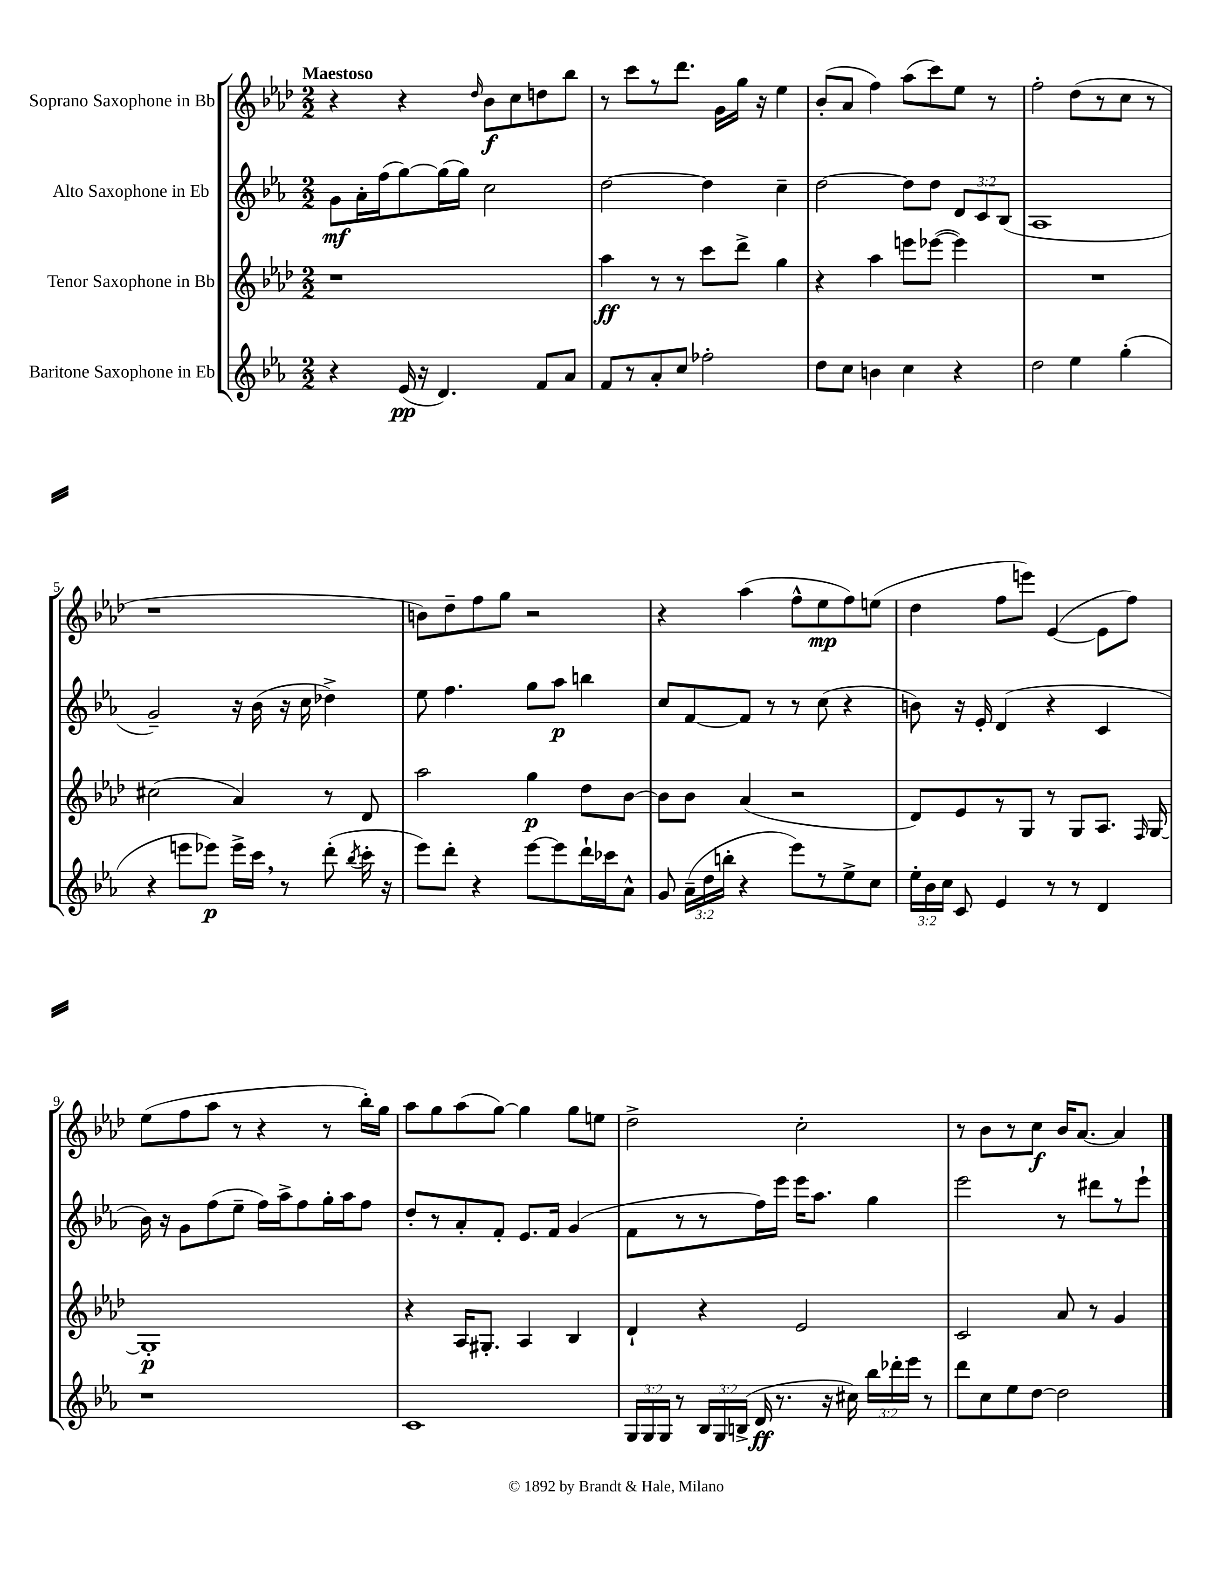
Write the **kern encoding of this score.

**kern	**dynam	**kern	**dynam	**kern	**dynam	**kern	**dynam
*part4	*part4	*part3	*part3	*part2	*part2	*part1	*part1
*staff4	*staff4	*staff3	*staff3	*staff2	*staff2	*staff1	*staff1
*I"Baritone Saxophone in Eb	*	*I"Tenor Saxophone in Bb	*	*I"Alto Saxophone in Eb	*	*I"Soprano Saxophone in Bb	*
*clefG2	*	*clefG2	*	*clefG2	*	*clefG2	*
*k[b-e-a-]	*	*k[b-e-a-d-]	*	*k[b-e-a-]	*	*k[b-e-a-d-]	*
*M2/2	*	*M2/2	*	*M2/2	*	*M2/2	*
=1	=1	=1	=1	=1	=1	=1	=1
!	!	!	!	!	!	!LO:TX:a:B:t=Maestoso	!
4r	.	1r	.	8g\L	mf	4r	.
.	.	.	.	16a-'\L	.	.	.
.	.	.	.	(16ff\J	.	.	.
(16e-/	pp	.	.	[8gg\)	.	4r	.
16r	.	.	.	.	.	.	.
4.d/)	.	.	.	(16gg\L]	.	.	.
.	.	.	.	16gg\JJ)	.	.	.
.	.	.	.	.	.	16qqdd-/	.
.	.	.	.	2cc\	.	8b-\L	f
.	.	.	.	.	.	8cc\	.
8f/L	.	.	.	.	.	8ddn\	.
8a-/J	.	.	.	.	.	8bb-\J	.
=2	=2	=2	=2	=2	=2	=2	=2
8f/L	.	4aa-\	ff	[2dd\	.	8r	.
8r	.	.	.	.	.	8ccc\L	.
8a-'/	.	8r	.	.	.	8r	.
8cc/J	.	8r	.	.	.	8.ddd-\J	.
2ff-X'\	.	8ccc\L	.	4dd\]	.	.	.
.	.	.	.	.	.	16g\LL	.
.	.	8ddd-^\J	.	.	.	16gg\JJ	.
.	.	.	.	.	.	16r	.
.	.	4gg\	.	4cc~\	.	4ee-\	.
=3	=3	=3	=3	=3	=3	=3	=3
8dd\L	.	4r	.	[2dd\	.	(8b-'/L	.
8cc\J	.	.	.	.	.	8a-/J	.
4bn\	.	4aa-\	.	.	.	4ff\)	.
4cc\	.	8eeen\L	.	8dd\L]	.	(8aa-\L	.
.	.	([8eee-X\J	.	8dd\J	.	8ccc\)	.
4r	.	4eee-\])	.	12d/L	.	8ee-\J	.
.	.	.	.	12c/	.	.	.
.	.	.	.	.	.	8r	.
.	.	.	.	(12B-/J	.	.	.
=4	=4	=4	=4	=4	=4	=4	=4
2dd\	.	1r	.	1A-	.	2ff'\	.
4ee-\	.	.	.	.	.	(8dd-\L	.
.	.	.	.	.	.	8r	.
(4gg'\	.	.	.	.	.	8cc\J	.
.	.	.	.	.	.	8r	.
!!LO:LB:g=z
=5	=5	=5	=5	=5	=5	=5	=5
4r	.	(2cc#X\	.	2g~/)	.	1r	.
8eeen\L	.	.	.	.	.	.	.
8eee-X\J)	p	.	.	.	.	.	.
16eee-^\LL	.	4a-/)	.	16r	.	.	.
16ccc,\JJ	.	.	.	(16b-\	.	.	.
8r	.	.	.	16r	.	.	.
.	.	.	.	16cc\	.	.	.
(8ddd'\	.	8r	.	4dd-X^\)	.	.	.
8qbb-/	.	.	.	.	.	.	.
16ccc'\	.	8d-/	.	.	.	.	.
16r	.	.	.	.	.	.	.
=6	=6	=6	=6	=6	=6	=6	=6
8eee-\L)	.	2aa-\	.	8ee-\	.	8bn\L)	.
8ddd'\J	.	.	.	4.ff\	.	8dd-~\	.
4r	.	.	.	.	.	8ff\	.
.	.	.	.	.	.	8gg\J	.
[8eee-\L	.	4gg\	p	8gg\L	.	2r	.
8eee-\]	.	.	.	8aa-\J	p	.	.
16ddd`\L	.	8dd-\L	.	4bbn\	.	.	.
16ccc-X\J	.	.	.	.	.	.	.
8a-^^\J	.	[8b-\J	.	.	.	.	.
=7	=7	=7	=7	=7	=7	=7	=7
8g/	.	8b-\L]	.	8cc/L	.	4r	.
(24a-~\LL	.	8b-\J	.	[8f/	.	.	.
24dd\	.	.	.	.	.	.	.
24bbn'\JJ	.	.	.	.	.	.	.
4r	.	(4a-/	.	8f/J]	.	(4aa-\	.
.	.	.	.	8r	.	.	.
8eee-\L)	.	2r	.	8r	.	8ff^^\L	.
8r	.	.	.	(8cc\	.	8ee-\	mp
8ee-^\	.	.	.	4r	.	8ff\)	.
8cc\J	.	.	.	.	.	(8een\J	.
=8	=8	=8	=8	=8	=8	=8	=8
24ee-'\LL	.	8d-/L)	.	8bn\)	.	4dd-\	.
24b-\	.	.	.	.	.	.	.
24cc\JJ	.	.	.	.	.	.	.
8c/	.	8e-/	.	16r	.	.	.
.	.	.	.	16e-'/	.	.	.
4e-/	.	8r	.	(4d/	.	8ff\L	.
.	.	8G/J	.	.	.	8eeen\J)	.
8r	.	8r	.	4r	.	([4e-/	.
8r	.	8G/L	.	.	.	.	.
4d/	.	8.A-/J	.	4c/	.	8e-\L]	.
.	.	.	.	.	.	8ff\J)	.
.	.	16qqF/	.	.	.	.	.
.	.	[16G/	.	.	.	.	.
!!LO:LB:g=z
=9	=9	=9	=9	=9	=9	=9	=9
1r	.	1G']	p	16b-\)	.	(8ee-\L	.
.	.	.	.	16r	.	.	.
.	.	.	.	8g\L	.	8ff\	.
.	.	.	.	(8ff\	.	8aa-\J	.
.	.	.	.	8ee-~\J	.	8r	.
.	.	.	.	16ff\LL)	.	4r	.
.	.	.	.	16aa-^\J	.	.	.
.	.	.	.	8ff\	.	.	.
.	.	.	.	16gg'\L	.	8r	.
.	.	.	.	16aa-\J	.	.	.
.	.	.	.	8ff\J	.	16bb-'\LL)	.
.	.	.	.	.	.	16gg\JJ	.
=10	=10	=10	=10	=10	=10	=10	=10
1c	.	4r	.	8dd'/L	.	8aa-\L	.
.	.	.	.	8r	.	8gg\	.
.	.	16A-/KL	.	8a-'/	.	(8aa-\	.
.	.	8.G#X'/J	.	.	.	.	.
.	.	.	.	8f'/J	.	[8gg\J)	.
.	.	4A-/	.	8.e-/L	.	4gg\]	.
.	.	.	.	16f/Jk	.	.	.
.	.	4B-/	.	(4g/	.	8gg\L	.
.	.	.	.	.	.	8een\J	.
=11	=11	=11	=11	=11	=11	=11	=11
24G/LL	.	4d-`/	.	8f\L	.	2dd-^\	.
24G/	.	.	.	.	.	.	.
24G/JJ	.	.	.	.	.	.	.
8r	.	.	.	8r	.	.	.
24B-/LL	.	4r	.	8r	.	.	.
24G/	.	.	.	.	.	.	.
(24Bn^/JJ	.	.	.	.	.	.	.
16d/	ff	.	.	16ff\L)	.	.	.
8.r	.	.	.	16eee-\JJ	.	.	.
.	.	2e-/	.	16eee-\KL	.	2cc'\	.
.	.	.	.	8.aa-\J	.	.	.
16r	.	.	.	.	.	.	.
16cc#X\)	.	.	.	.	.	.	.
24bb-\LL	.	.	.	4gg\	.	.	.
24ddd-X'\	.	.	.	.	.	.	.
24eee-\JJ	.	.	.	.	.	.	.
8r	.	.	.	.	.	.	.
=12	=12	=12	=12	=12	=12	=12	=12
8ddd\L	.	2c/	.	2eee-\	.	8r	.
8cc\	.	.	.	.	.	8b-\L	.
8ee-\	.	.	.	.	.	8r	.
[8dd\J	.	.	.	.	.	8cc\J	f
2dd\]	.	8a-/	.	8r	.	16b-/KL	.
.	.	.	.	.	.	[8.a-/J	.
.	.	8r	.	8ddd#X\L	.	.	.
.	.	4g/	.	8r	.	4a-/]	.
.	.	.	.	8eee-`\J	.	.	.
==	==	==	==	==	==	==	==
*-	*-	*-	*-	*-	*-	*-	*-
